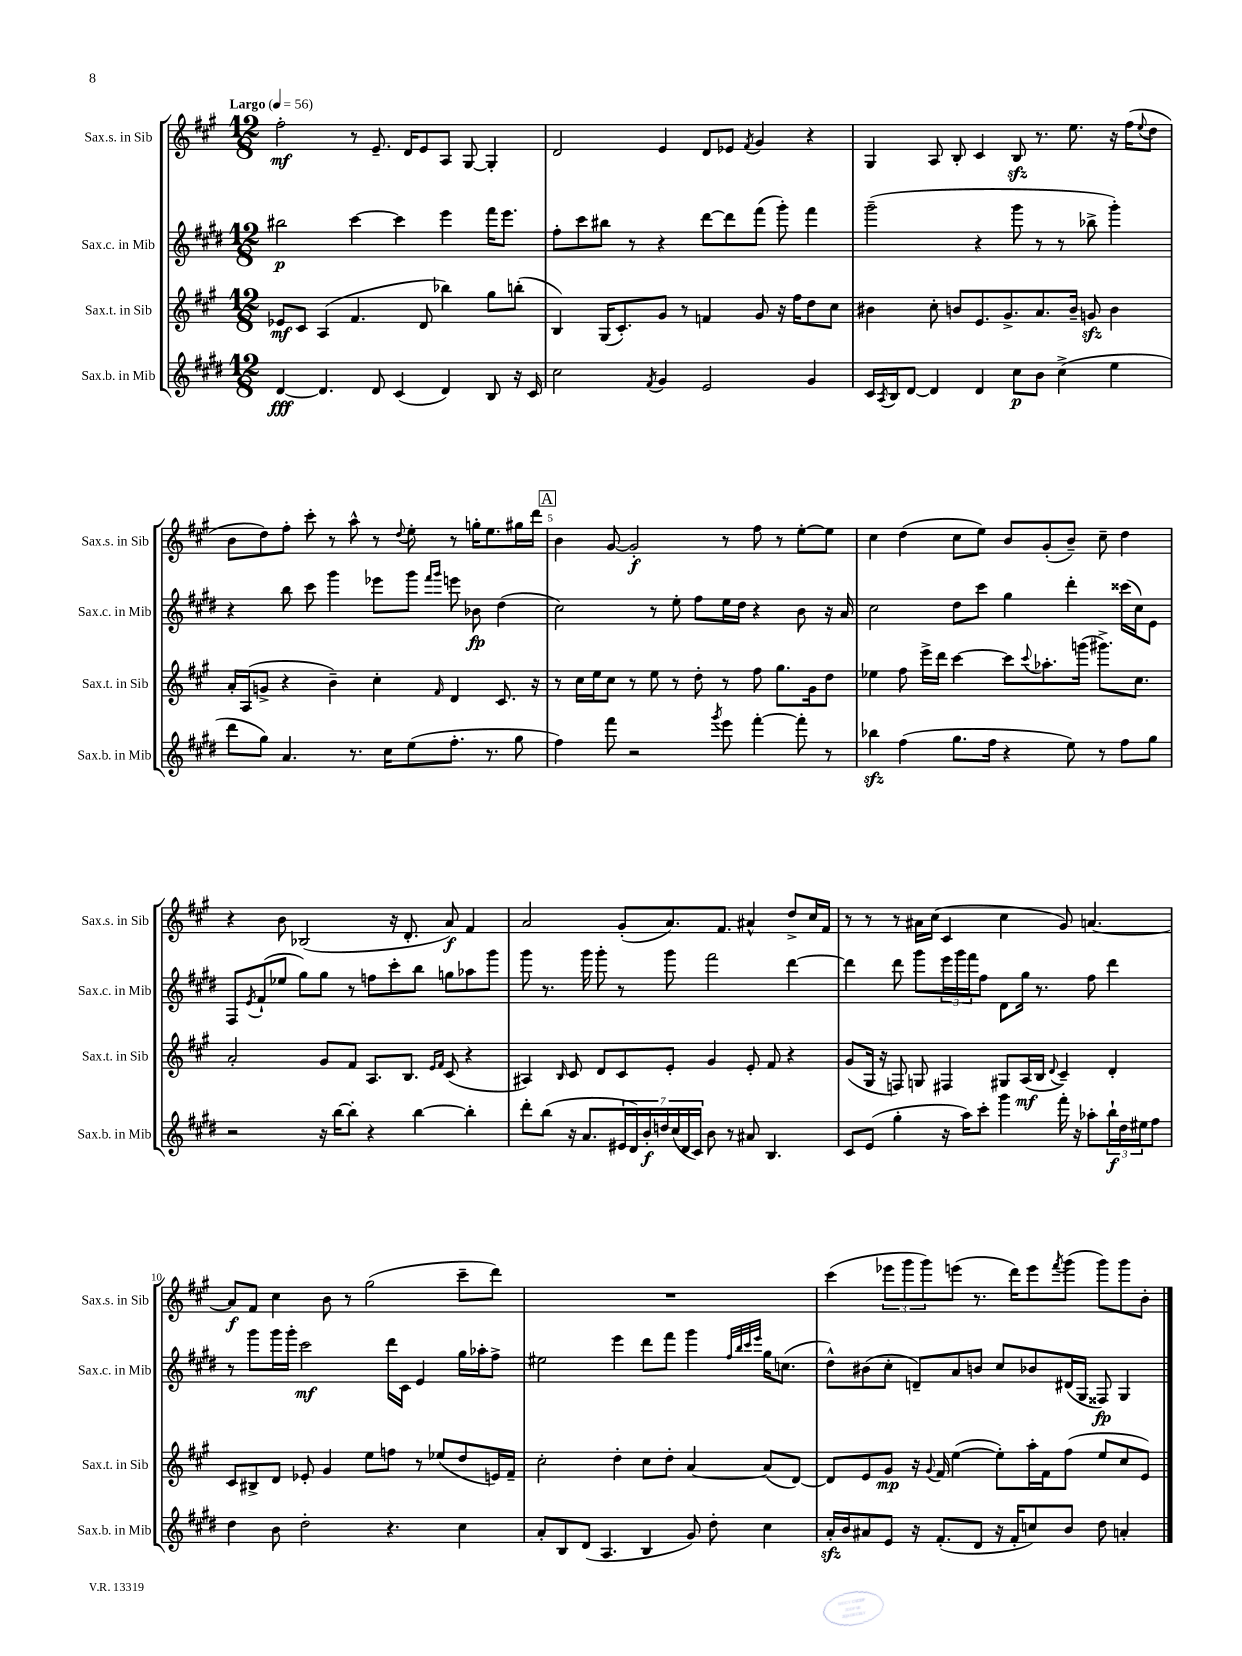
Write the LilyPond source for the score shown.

<<
\new StaffGroup <<
\new Staff = "s0" \with { instrumentName = "Sax.s. in Sib" shortInstrumentName = "Sax.s. in Sib" } {
    \clef treble \key a \major \numericTimeSignature \time 12/8 \tempo "Largo" 4 = 56
    fis''2-.\mf r8 e'8.-- d'16 e'8 a8 gis8~ gis4-. |
    d'2 e'4 d'8 ees'8 \acciaccatura { fis'8 } gis'4 r4 |
    gis4 a8 b8-. cis'4 b8\sfz r8. e''8. r16 fis''16( \appoggiatura { e''8 } d''8 |
    b'8 d''8) fis''8-. cis'''8-. r8 a''8-^ r8 \appoggiatura { d''8 } e''8-. r8 g''16-. e''8. gis''16 d'''16 |
    \mark \markup { \box "A" } b'4 gis'8~ gis'2-.\f r8 fis''8 r8 e''8~-. e''8 |
    cis''4 d''4( cis''8 e''8) b'8 gis'8-.( b'8--) cis''8-- d''4 |
    r4 b'8 bes2( r16 d'8.-. a'8\f) fis'4 |
    a'2 gis'8-.( a'8.) fis'8. ais'4-^ d''8-> cis''16 fis'16 |
    r8 r8 r8 ais'16 cis''16( cis'4 cis''4 gis'8) a'4.~ |
    a'8\f fis'8 cis''4 b'8 r8 gis''2( cis'''8-- d'''8) |
    R1. |
    cis'''4( \tuplet 3/2 { ees'''8 gis'''8 gis'''8) } e'''8( r8. d'''16) e'''8 \acciaccatura { fis'''8 } gis'''8( gis'''8) gis'''8 b'8-. \bar "|." |
}
\new Staff = "s1" \with { instrumentName = "Sax.c. in Mib" shortInstrumentName = "Sax.c. in Mib" } {
    \clef treble \key e \major \numericTimeSignature \time 12/8
    bis''2\p cis'''4~ cis'''4 e'''4 fis'''16 e'''8. |
    fis''8-. cis'''8 bis''8 r8 r4 dis'''8~ dis'''8 fis'''8( gis'''8-.) fis'''4 |
    gis'''2--( r4 gis'''8 r8 r8 bes''8-> gis'''4-.) |
    r4 b''8 cis'''8 gis'''4 ees'''8 gis'''8 \grace { fis'''16 gis'''16 } e'''8 bes'8\fp dis''4( |
    \mark \markup { \box "A" } cis''2) r8 e''8-. fis''8 e''16 dis''16 r4 b'8 r16 a'16 |
    cis''2 dis''8 cis'''8 gis''4 dis'''4-. cisis'''16( cis''16) e'8 |
    fis8 \acciaccatura { e'8 } fis'8-!( ees''8 gis''8) gis''8 r8 f''8 cis'''8-. b''8 g''8 aes''8 gis'''8 |
    gis'''8 r8. gis'''16 gis'''8-. r8 gis'''8 fis'''2 dis'''4~ |
    dis'''4 dis'''8 gis'''8 \tuplet 3/2 { e'''16 gis'''16 fis'''16 } fis''8 dis'8 gis''16 r8. fis''8 dis'''4 |
    r8 gis'''8 gis'''16 gis'''16-. cis'''2\mf dis'''16 cis'16 e'4 gis''16 aes''16-. fis''8-> |
    eis''2 e'''4 dis'''8 fis'''8 gis'''4 \grace { fis''32 b''32 cis'''32 e'''32 } gis''16 c''8.( |
    dis''8-^) bis'8( cis''8-. d'8--) a'8 b'8 cis''8 bes'8 dis'16( gis16 fisis8\fp) gis4 \bar "|." |
}
\new Staff = "s2" \with { instrumentName = "Sax.t. in Sib" shortInstrumentName = "Sax.t. in Sib" } {
    \clef treble \key a \major \numericTimeSignature \time 12/8
    ees'8\mf cis'8 a4( fis'4. d'8 bes''4) gis''8 b''8-.( |
    b4) gis16( cis'8.-.) gis'8 r8 f'4 gis'8 r16 fis''16 d''8 cis''8 |
    bis'4 cis''8-. b'8 e'8. gis'8.-> a'8. b'16-- g'8\sfz b'4 |
    a'16-. a16( g'8-> r4 b'4--) cis''4-. \grace { fis'16 } d'4 cis'8. r16 |
    \mark \markup { \box "A" } r8 cis''16 e''16 cis''8 r8 e''8 r8 d''8-. r8 fis''8 gis''8. gis'16 d''8 |
    ees''4 fis''8 e'''16-> d'''16 cis'''4~ cis'''8 \appoggiatura { cis'''8 } aes''8.-. g'''16( gis'''8.->) cis''8. |
    a'2-. gis'8 fis'8 a8. b8. \grace { e'16 fis'16 } cis'8( r4 |
    ais4) \grace { b16 } cis'8 d'8 cis'8 e'8-. gis'4 e'8-. fis'8 r4 |
    gis'8( gis16 r16 f8) g8 fis4 gis8 a16\mf( b16 \appoggiatura { d'8 } cis'4--) d'4-. |
    cis'8 bis8-> d'8 ees'8-. gis'4 e''8 f''8 r8 ees''8( d''8 e'16) fis'16-- |
    cis''2-. d''4-. cis''8 d''8-. a'4~ a'8( d'8~) |
    d'8 e'8 gis'8\mp r16 \appoggiatura { gis'8 } fis'16 e''4~( e''8-.) a''16-. fis'16 fis''8( e''8 cis''8 e'8) \bar "|." |
}
\new Staff = "s3" \with { instrumentName = "Sax.b. in Mib" shortInstrumentName = "Sax.b. in Mib" } {
    \clef treble \key e \major \numericTimeSignature \time 12/8
    dis'4~\fff dis'4. dis'8 cis'4( dis'4) b8 r16 cis'16 |
    cis''2 \acciaccatura { fis'8 } gis'4 e'2 gis'4 |
    cis'16 \acciaccatura { a8 } b16 dis'8~ dis'4 dis'4 cis''8\p b'8 cis''4->( e''4 |
    dis'''8 gis''8) a'4. r8. cis''16 e''8( fis''8.-. r8. gis''8 |
    \mark \markup { \box "A" } fis''4) fis'''8 r2 \acciaccatura { gis'''8 } e'''8 fis'''4~-. fis'''8-. r8 |
    bes''4\sfz fis''4( gis''8. fis''16 r4 e''8) r8 fis''8 gis''8 |
    r2 r16 b''16~ b''8-. r4 b''4~ b''4-. |
    dis'''8-. b''8( r16 a'8. \tuplet 7/4 { eis'16 dis'16) b'16-.\f d''16 cis''16( dis'16 cis'16) } b'8 r8 ais'8 b4. |
    cis'8 e'8( gis''4-. r16 a''16) cis'''8-. gis'''4 fis'''16-. r16 aes''8-. \tuplet 3/2 { b''16-!\f dis''16 eis''16 } fis''8 |
    dis''4 b'8 dis''2-. r4. cis''4 |
    a'8-. b8 dis'8( a4. b4 gis'8) dis''8-. cis''4 |
    a'16-.\sfz b'16 ais'8 e'8 r16 fis'8.-.( dis'8 r16 fis'16-. c''8) b'8 dis''8 a'4-. \bar "|." |
}
>>
>>
\layout { \context { \Score \override BarNumber.break-visibility = ##(#f #t #t) barNumberVisibility = #(every-nth-bar-number-visible 5) } }
